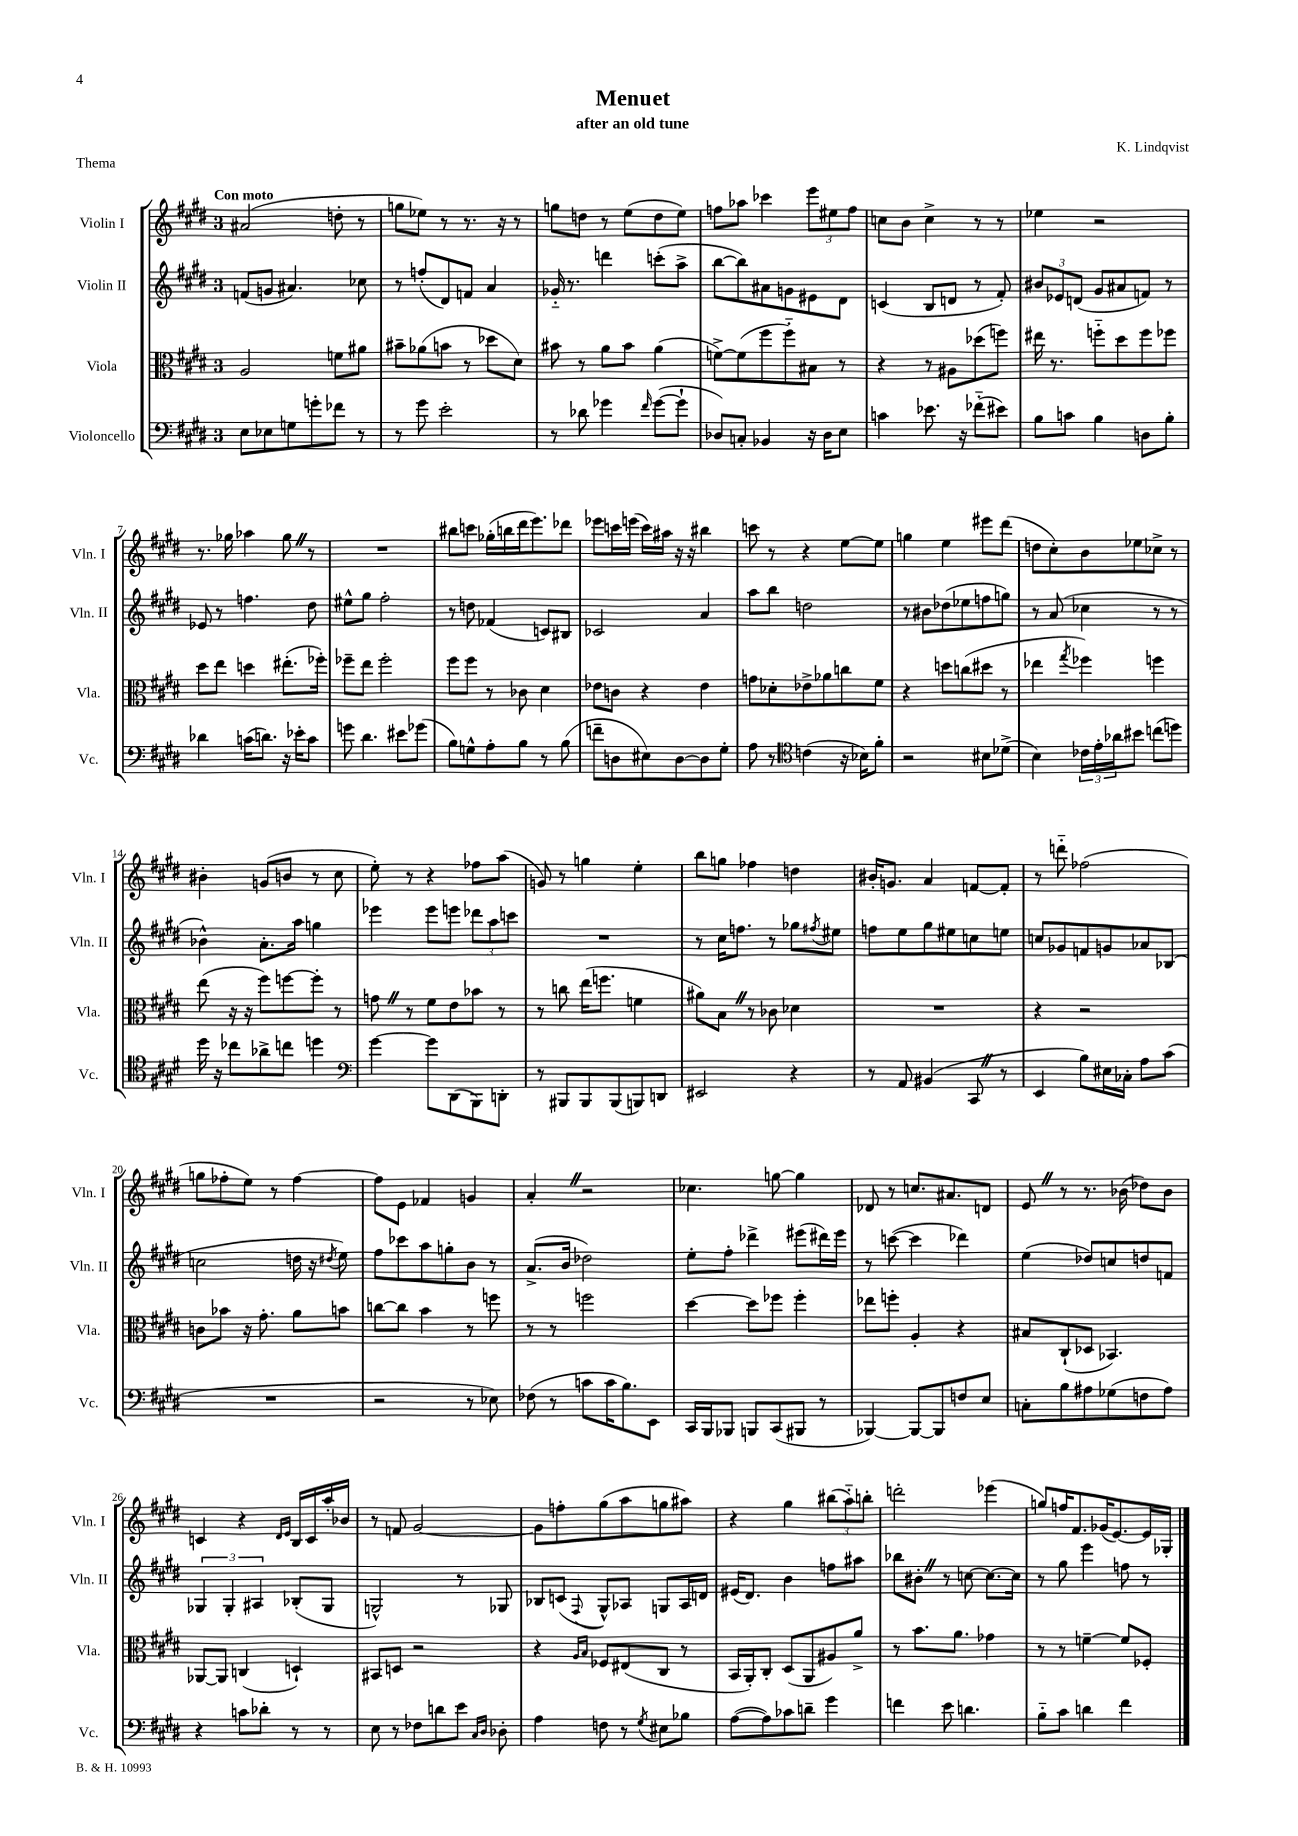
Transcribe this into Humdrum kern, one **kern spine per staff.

**kern	**kern	**kern	**kern
*staff4	*staff3	*staff2	*staff1
*clefF4	*clefC3	*clefG2	*clefG2
*k[f#c#g#d#]	*k[f#c#g#d#]	*k[f#c#g#d#]	*k[f#c#g#d#]
*M3/4	*M3/4	*M3/4	*M3/4
8E\L	2A/	(8f/L	(2a#/
8E-\	.	8g/J	.
8G\	.	4.a#/)	.
8g'\	.	.	.
8f-\J	8f\L	.	8dd'\
8r	8a#\J	8cc-\	8r
=	=	=	=
8r	8b#~\L	8r	8gg\L
8g#\	(8a-\	(8ff'/L	8ee-\J)
2e'\	8b\J	8d#/)	8r
.	8r	8f/J	8.r
.	8dd-\L	4a/	.
.	.	.	16r
.	8d#\J)	.	8r
=	=	=	=
8r	8b#\	16g-'~/	8gg\L
.	.	8.r	.
8d-\	8r	.	8dd\J
4g-\	8a\L	4ddd\	8r
.	8b#\J	.	(8ee\L
16qqf#/	.	.	.
([8g-\L	(4a\	(8ccc'\L	8dd\
8g-`\]J	.	8aa^\J	8ee\J)
=	=	=	=
8D-/L)	[8f^\L)	[8bb\L	8ff\L
8C'/J	(8f\]	8bb\])	8aa-\J
4BB-/	8ff#\	8a#\	4ccc-\
.	8ff#'~\)	8g\	.
16r	8B#\J	8e#\	12eee\L
16D-\LK	.	.	.
.	.	.	12ee#\
8E\J	8r	8d#\J	.
.	.	.	12ff\J
=	=	=	=
4c\	4r	(4c/	8cc\L
.	.	.	8b\J
8.e-\	8r	8B/L	4cc^\
.	8A#\L	8d/J	.
16r	.	.	.
(8f-'~\L	(8dd-\	8r	8r
8e#\J)	8ff\J)	8f#'/)	8r
=	=	=	=
8B\L	16ee#\	12b#/L	4ee-\
.	8.r	.	.
.	.	12e-/	.
8c\J	.	.	.
.	.	(12d/J	.
4B\	8ff'~\L	8g#/L	2r
.	8dd#\	8a#/	.
8D\L	8ff\	8f/J)	.
8B'\J	8ff-\J	8r	.
=	=	=	=
4d-\	8dd#\L	8e-/	8.r
.	8ee\J	8r	.
.	.	.	16gg-\
(16c\LK	4dd\	4.ff\	4aa-\
8.d\J)	.	.	.
16r	(8.ee#'\L	.	8gg-\
16e-'\LK	.	.	.
8c\J	.	8dd#\	8r
.	16ff-'\Jk)	.	.
=	=	=	=
8g\	8ff-~\L	8ee#^^\L	2.r
4.d#\	8ee\J	8gg#\J	.
.	2ff-'\	2ff#'\	.
8e#\L	.	.	.
(8g-\J	.	.	.
=	=	=	=
8B\L)	8ff#\L	8r	8bb#\L
8G^^\	8ff#\J	8dd\	8ccc\J
8A'\	8r	(4f-/	(16gg-'\LL
.	.	.	16bb\
8B\J	8c-\	.	16ddd#\J
.	.	.	8.eee\)
8r	4d#\	8c/L)	.
(8B\	.	8B#/J	8ddd-\J
=	=	=	=
8f~\L	8e-\L	2c-/	8eee-\L
8D\	8c\J	.	16ccc\L
.	.	.	(16eee\JJ
8E#\)	4r	.	16ccc\LL)
.	.	.	16aa#\JJ
[8D\	.	.	16r
.	.	.	16r
8D\]	4e-\	4a/	4bb#\
8G#'\J	.	.	.
=	=	=	=
8A\	8g\L	8aa\L	8ccc\
8r	8d-'\	8bb\J	8r
*clefC4	*	*	*
(4c\	8e-^\	2dd\	4r
.	8a-\	.	.
16r	8cc\	.	[8ee\L
16B-\LK)	.	.	.
8f#'\J	8f#\J	.	8ee\]J
=	=	=	=
2r	4r	8r	4gg\
.	.	8b#\L	.
.	8dd\L	(8dd-\	4ee\
.	(8cc\	8ee-\	.
8B#\L	8dd#\J	8ff\	8eee#\L
(8d-^\J	8r	8gg\J)	(8ddd#\J
=	=	=	=
4B\)	4ee-\	8r	8dd\L
.	.	(8a/	8cc#'\)
.	8qgg#/	.	.
24c-\LL	4ff-\)	4cc-\	8b\
24e'\	.	.	.
24a-\J	.	.	.
8b#\J	.	.	8ee-\
(8cc\L	4ff\	8r	8cc-^\J
8dd\J)	.	8r	8r
=	=	=	=
16dd#\	(8ee\	4b-^^\)	4b#'\
16r	.	.	.
8cc-\L	16r	.	.
.	16r	.	.
8a-^\	8ff#\L)	8.a'\L	(8g/L
8cc\J	[8ff\	.	8b/J
.	.	16aa\Jk	.
4dd\	8ff'\]J	4gg\	8r
.	8r	.	8cc#\
=	=	=	=
*clefF4	*	*	*
[4g#\	8g\	4eee-\	8ee'\)
.	8r	.	8r
8g#\]L	8f#\L	8eee-\L	4r
(8DD#\	8e\	8eee\J	.
8BBB\)	8b-\J	12ddd-\L	8ff-\L
.	.	12aa\	.
8DD'\J	8r	.	(8aa\J
.	.	12ccc\J	.
=	=	=	=
8r	8r	2.r	8g/)
8BBB#/L	8cc\	.	8r
8BBB#/	(16ee\LK	.	4gg\
.	8.ff\J	.	.
(8BBB#/	.	.	.
8BBB/)	4f\	.	4ee'\
8DD/J	.	.	.
=	=	=	=
2EE#/	8a#\L)	8r	8bb\L
.	8B\J	16cc#\LK	8gg\J
.	.	8.ff\J	.
.	8r	.	4ff-\
.	8c-\	8r	.
4r	4d-\	8gg-\L	4dd\
.	.	8qff#/	.
.	.	8ee#\J	.
=	=	=	=
8r	2.r	8ff\L	16b#'/LK
.	.	.	8.g/J
8AA/	.	8ee\	.
(4BB#/	.	8gg#\	4a/
.	.	8ee#\	.
8CC#/	.	8cc\	[8f/L
8r	.	8ee\J	8f'/]J
=	=	=	=
4EE/	4r	8cc/L	8r
.	.	8g-/	8ddd'~\
8B\L)	2r	8f/	(2ff-\
16E#\L	.	8g/	.
16C-'\JJ	.	.	.
8A\L	.	8a-/	.
(8c#\J	.	(8B-/J	.
=	=	=	=
2.r	8c\L	2cc\	8gg\L
.	8b-\J	.	8ff-'\
.	16r	.	8ee\J)
.	8.g#'\	.	.
.	.	.	8r
.	8a\L	16dd\	[4ff-\
.	.	16r	.
.	.	8qdd#/	.
.	8b\J	8ee\)	.
=	=	=	=
2r	[8cc\L	8ff#\L	8ff-\]L
.	8cc\]J	8ccc-\	8e\J
.	4b\	8aa\	4f-/
.	.	8gg'\	.
8r	8r	8b\J	4g/
8E-\)	8ff\	8r	.
=	=	=	=
(8F-\	8r	(8.a^/L	4a'/
8r	8r	.	.
.	.	16b/Jk	.
8c\L	2ff\	2dd-\)	2r
16c\K	.	.	.
8.B\)	.	.	.
8EE\J	.	.	.
=	=	=	=
16CC#/LL	[4dd#\	8ee'\L	4.cc-\
16BBB/J	.	.	.
8BBB-/J	.	8ff#'\J	.
8BBB/L	8dd#\]L	4ddd-^\	.
(8CC#/	8ff-\J	.	[8gg\
8BBB#/J	4ff-'\	(8eee#\L	4gg\]
8r	.	16ddd#\L)	.
.	.	16eee#\JJ	.
=	=	=	=
[4BBB-/)	8ee-\L	8r	8d-/
.	8ff'\J	([8ccc\	8r
8BBB-/_L	4A'/	4ccc\]	8.cc/L
8BBB-/]	.	.	.
.	.	.	8.a#/
8F/	4r	4ddd-\)	.
8E/J	.	.	8d/J
=	=	=	=
8C'\L	8B#/L	(4ee\	8e/
8B\	(8C#`/	.	8r
8A#\	8D-/J	8dd-/L)	8.r
(8G-\	4.BB-/)	8cc/	.
.	.	.	(16b-\
8F\	.	8dd/	8dd-\L)
8A#\J)	.	8f/J	8b-\J
=	=	=	=
4r	[8AA-/L	6G-/	4c/
.	8AA-/]J	.	.
.	.	6G-'/	.
8c\L	(4C/	.	4r
.	.	6A#/	.
8d-'\J	.	.	.
.	.	.	16qqd#/LL
.	.	.	16qqe/JJ
8r	4D`/)	(8B-'/L	16B/LL
.	.	.	16c/
8r	.	8G-/J	16aa'/
.	.	.	16b-/JJ
=	=	=	=
8E\	8BB#/L	2G^^/)	8r
8r	8D/J	.	8f/
8F-\L	2r	.	[2g#/
8d\	.	.	.
8e\J	.	8r	.
16qqC#/LL	.	.	.
16qqD#/JJ	.	.	.
8D-'\	.	8G-/	.
=	=	=	=
4A\	4r	8B-/L	8g#\]L
.	.	(8c/J	8ff'\
.	16qqA/LL	.	.
.	16qqB/JJ	8qqF#/	.
8F\	8F-/L	8G#^^/L)	(8gg#\
8r	(8E#/	8A-/J	8aa\
8qG#/	.	.	.
8E#\L	8C#/J	8G/L	8gg\
8B-\J	8r	16A-/L	8aa#\J)
.	.	16d/JJ	.
=	=	=	=
([8A\L	16BB/LL	(16e#/LK	4r
.	16AA'/J)	8.d#/J)	.
8A\])	8C#'/J	.	.
8c-\	(8D#/L	4b\	4gg#\
8d~\J	8AA/	.	.
4g#\	8A#/)	8ff\L	(12bb#\L
.	.	.	12aa'~\)
.	8a^/J	8aa#\J	.
.	.	.	12bb'\J
=	=	=	=
4f\	8r	8bb-\L	2ddd'\
.	8.b\L	8b#'\J	.
8e\	.	8r	.
.	8.a\J	.	.
4.d\	.	[8cc\	.
.	4g-\	8.cc\_L	(4eee-\
.	.	16cc\]Jk	.
=	=	=	=
8B'~\L	8r	8r	8gg/L)
8c#\J	8r	8gg#\	16ff/K
.	.	.	8.f#/
4d\	[4f~\	4eee\	.
.	.	.	(16g-/K
.	.	.	[8.e/)
4f#\	8f/]L	8ff\	.
.	8F-'/J	8r	16e/]L
.	.	.	16G-'/JJ
==	==	==	==
*-	*-	*-	*-
